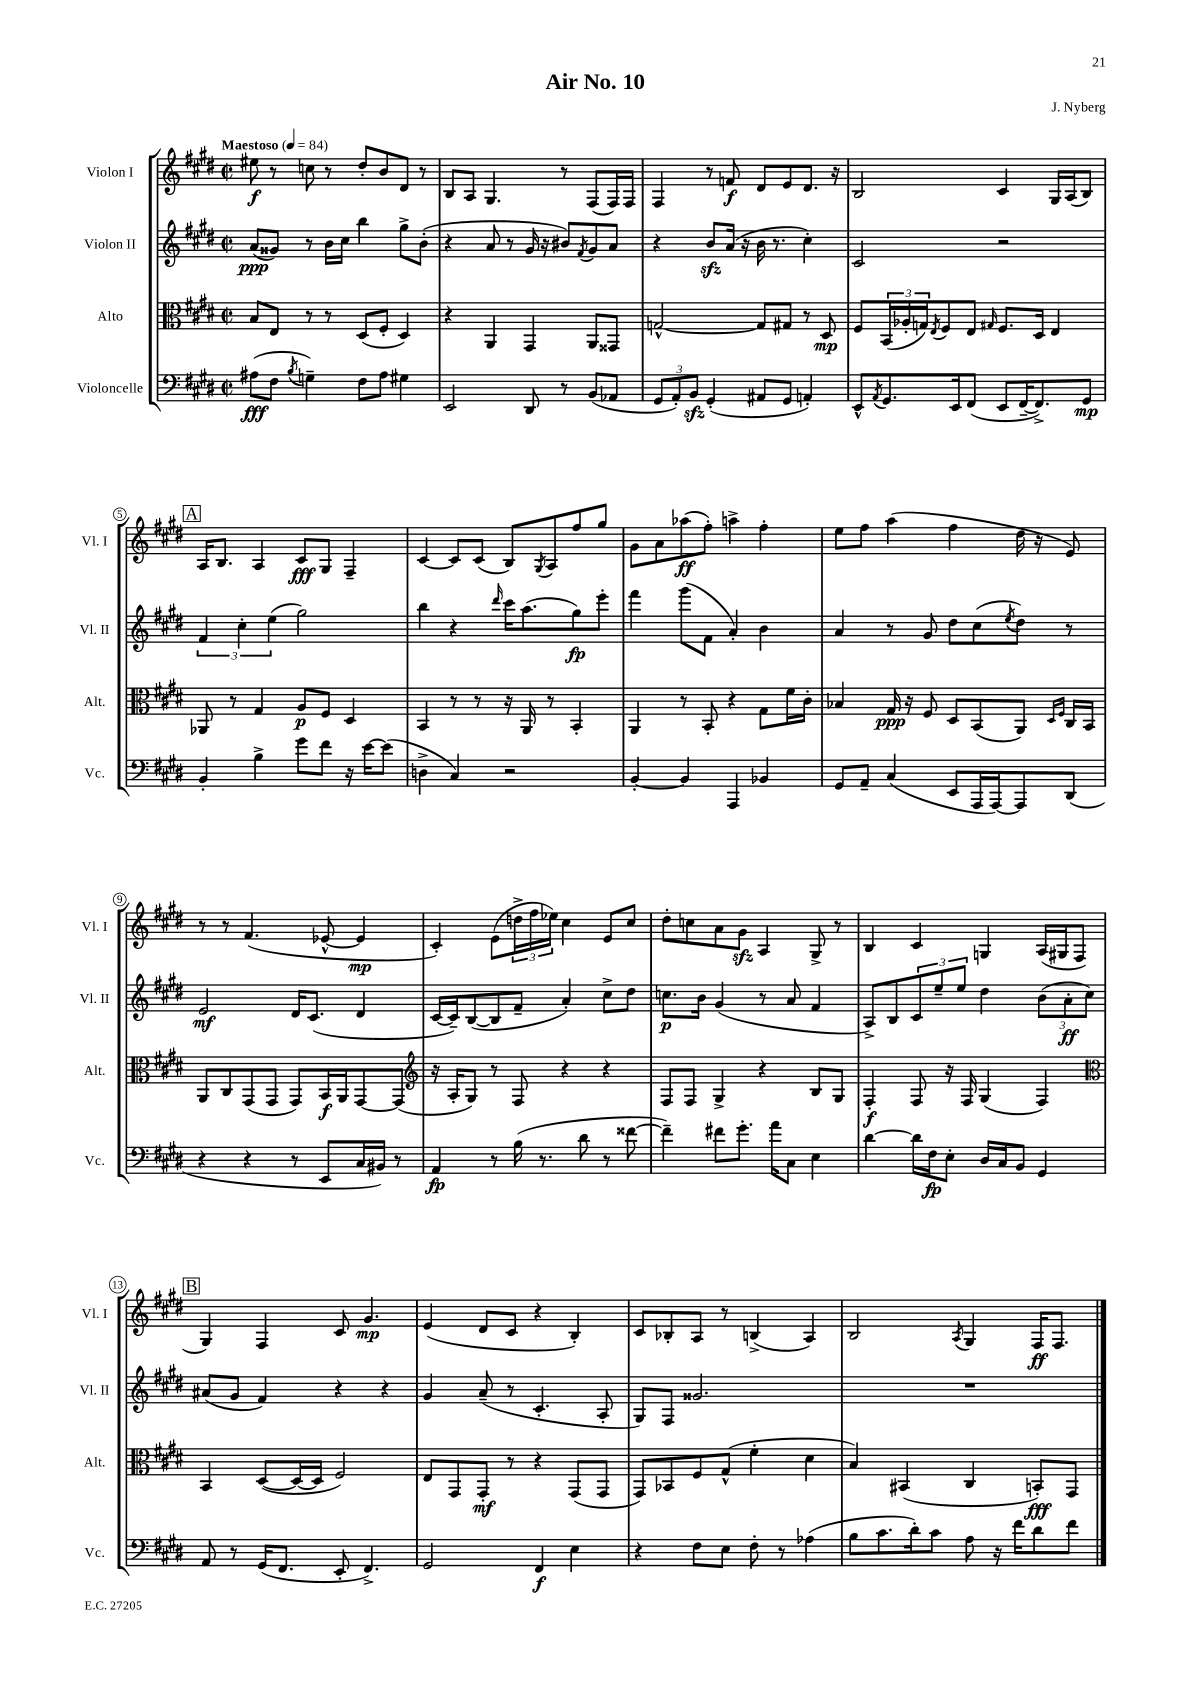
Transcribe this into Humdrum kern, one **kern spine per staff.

**kern	**dynam	**kern	**dynam	**kern	**dynam	**kern	**dynam
*part4	*part4	*part3	*part3	*part2	*part2	*part1	*part1
*staff4	*staff4	*staff3	*staff3	*staff2	*staff2	*staff1	*staff1
*I"Violoncelle	*	*I"Alto	*	*I"Violon II	*	*I"Violon I	*
*I'Vc.	*	*I'Alt.	*	*I'Vl. II	*	*I'Vl. I	*
*clefF4	*	*clefC3	*	*clefG2	*	*clefG2	*
*k[f#c#g#d#]	*	*k[f#c#g#d#]	*	*k[f#c#g#d#]	*	*k[f#c#g#d#]	*
*M2/2	*	*M2/2	*	*M2/2	*	*M2/2	*
*met(c|)	*	*met(c|)	*	*met(c|)	*	*met(c|)	*
*MM84	*	*MM84	*	*MM84	*	*MM84	*
=1	=1	=1	=1	=1	=1	=1	=1
!	!	!	!	!	!	!LO:TX:a:B:t=Maestoso	!
(8A#X\L	fff	8B/L	.	(8a/L	ppp	8ee#X\	f
8F#\J	.	8E/J	.	8g##X/J)	.	8r	.
8qB/	.	.	.	.	.	.	.
4Gn~\)	.	8r	.	8r	.	8ccn\	.
.	.	8r	.	16b\LL	.	8r	.
.	.	.	.	16cc#\JJ	.	.	.
8F#\L	.	(8D#/L	.	4bb\	.	8dd#'/L	.
8A#\J	.	8F#'/J	.	.	.	8b/	.
4G#X\	.	4D#/)	.	8gg#^\L	.	8d#/J	.
.	.	.	.	(8b'\J	.	8r	.
=2	=2	=2	=2	=2	=2	=2	=2
2EE/	.	4r	.	4r	.	8B/L	.
.	.	.	.	.	.	8A/J	.
.	.	4AA/	.	8a/	.	4.G#/	.
.	.	.	.	8r	.	.	.
8DD#/	.	4GG#/	.	16g#/	.	.	.
.	.	.	.	16r	.	.	.
8r	.	.	.	8b#X/L)	.	8r	.
.	.	.	.	8qf#/	.	.	.
(8BB/L	.	8AA/L	.	8g#/	.	(8F#/L	.
8AA-X/J	.	8GG##X/J	.	8a/J	.	16F#/L)	.
.	.	.	.	.	.	16F#/JJ	.
=3	=3	=3	=3	=3	=3	=3	=3
12GG#/L	.	[2Gn^^/	.	4r	.	4F#/	.
12AA'/)	.	.	.	.	.	.	.
12BBzz/J	.	.	.	.	.	.	.
(4GG#'/	.	.	.	8bzz/L	.	8r	.
.	.	.	.	(16a/Jk	.	8fn/	f
.	.	.	.	16r	.	.	.
8AA#X/L	.	8G/L]	.	16b\	.	8d#/L	.
.	.	.	.	8.r	.	.	.
8GG#/J	.	8G#X/J	.	.	.	8e/	.
4AAn'/)	.	8r	.	4cc#'\)	.	8.d#/J	.
.	.	8D#/	mp	.	.	.	.
.	.	.	.	.	.	16r	.
=4	=4	=4	=4	=4	=4	=4	=4
8EE^^/L	.	8F#/L	.	2c#/	.	2B/	.
8qAA/	.	.	.	.	.	.	.
8.GG#/	.	(24BB/L	.	.	.	.	.
.	.	24A-X'/	.	.	.	.	.
.	.	24Gn/J)	.	.	.	.	.
.	.	8qE/	.	.	.	.	.
.	.	8F#/	.	.	.	.	.
16EE/k	.	.	.	.	.	.	.
(8FF#/J	.	8E/J	.	.	.	.	.
.	.	16qqG#X/	.	.	.	.	.
8EE/L	.	8.F#/L	.	2r	.	4c#/	.
[16FF#~/K	.	.	.	.	.	.	.
8.FF#^/])	.	16D#/Jk	.	.	.	.	.
.	.	4E/	.	.	.	16G#/LL	.
.	.	.	.	.	.	(16A/J	.
8GG#/J	mp	.	.	.	.	8B/J)	.
!!LO:LB:g=z
!!LO:REH:place=s1:t=A
=5	=5	=5	=5	=5	=5	=5	=5
4BB'/	.	8AA-X/	.	6f#/	.	16A/KL	.
.	.	.	.	.	.	8.B/J	.
.	.	8r	.	.	.	.	.
.	.	.	.	6cc#'\	.	.	.
4B^\	.	4G#/	.	.	.	4A/	.
.	.	.	.	(6ee\	.	.	.
8g#\L	.	8A/L	p	2gg#\)	.	8c#/L	fff
8f#\J	.	8F#/J	.	.	.	8G#/J	.
16r	.	4D#/	.	.	.	4F#~/	.
[16e\KL	.	.	.	.	.	.	.
(8e\J]	.	.	.	.	.	.	.
=6	=6	=6	=6	=6	=6	=6	=6
4Dn^\	.	4BB/	.	4bb\	.	[4c#/	.
4C#/)	.	8r	.	4r	.	8c#/L]	.
.	.	8r	.	.	.	(8c#/J	.
.	.	.	.	16qqddd#/	.	.	.
2r	.	16r	.	16ccc#\KL	.	8B/L)	.
.	.	16AA/	.	(8.aa\	.	.	.
.	.	.	.	.	.	8qG#/	.
.	.	8r	.	.	.	8A/	.
.	.	4BB'/	.	8gg#\)	fp	8ff#/	.
.	.	.	.	8eee'\J	.	8gg#/J	.
=7	=7	=7	=7	=7	=7	=7	=7
[4BB'/	.	4AA/	.	4fff#\	.	8g#\L	.
.	.	.	.	.	.	8a\	.
4BB/]	.	8r	.	(8ggg#\L	.	(8aa-X\	ff
.	.	8BB'/	.	8f#\J	.	8ff#'\J)	.
4AAA/	.	4r	.	4a'/)	.	4aan^\	.
4BB-X/	.	8G#\L	.	4b\	.	4ff#'\	.
.	.	16f#\L	.	.	.	.	.
.	.	16c#'\JJ	.	.	.	.	.
=8	=8	=8	=8	=8	=8	=8	=8
8GG#/L	.	4B-X/	.	4a/	.	8ee\L	.
8AA~/J	.	.	.	.	.	8ff#\J	.
(4C#/	.	16G#/	ppp	8r	.	(4aa\	.
.	.	16r	.	.	.	.	.
.	.	8F#/	.	8g#/	.	.	.
8EE/L	.	8D#/L	.	8dd#\L	.	4ff#\	.
16AAA/L	.	(8BB/	.	(8cc#\	.	.	.
[16AAA/J)	.	.	.	.	.	.	.
.	.	.	.	8qee/	.	.	.
8AAA/]	.	8AA/J)	.	8dd#\J)	.	16dd#\	.
.	.	.	.	.	.	16r	.
.	.	16qqD#/LL	.	.	.	.	.
.	.	16qqF#/JJ	.	.	.	.	.
(8DD#/J	.	16C#/LL	.	8r	.	8e/)	.
.	.	16BB/JJ	.	.	.	.	.
!!LO:LB:g=z
=9	=9	=9	=9	=9	=9	=9	=9
4r	.	8AA/L	.	2e/	mf	8r	.
.	.	8C#/	.	.	.	8r	.
4r	.	(8GG#/	.	.	.	(4.f#/	.
.	.	8GG#/J	.	.	.	.	.
8r	.	8GG#/L)	.	16d#/KL	.	.	.
.	.	.	.	(8.c#/J	.	.	.
8EE/L	.	16BB/L	f	.	.	[8e-X^^/	.
.	.	16AA/J	.	.	.	.	.
16C#/L	.	[8GG#/	.	4d#/	.	4e-/]	mp
16BB#X/JJ)	.	.	.	.	.	.	.
8r	.	(8GG#/J]	.	.	.	.	.
=10	=10	=10	=10	=10	=10	=10	=10
*	*	*clefG2	*	*	*	*	*
4AA/	fp	16r	.	[16c#/LL	.	4c#'/)	.
.	.	16A'/KL	.	16c#~/J])	.	.	.
.	.	8G#/J)	.	([8B/	.	.	.
8r	.	8r	.	8B/]	.	(8e\L	.
(16B\	.	8F#/	.	8f#~/J	.	24ddn^\L	.
.	.	.	.	.	.	24ff#\	.
8.r	.	.	.	.	.	.	.
.	.	.	.	.	.	24ee-X\JJ)	.
.	.	4r	.	4a'/)	.	4cc#\	.
8d#\	.	.	.	.	.	.	.
8r	.	4r	.	8cc#^\L	.	8e/L	.
[8f##X\	.	.	.	8dd#\J	.	8cc#/J	.
=11	=11	=11	=11	=11	=11	=11	=11
4f##~\])	.	8F#/L	.	8.ccn\L	p	8dd#'\L	.
.	.	8F#/J	.	.	.	8ccn\	.
.	.	.	.	16b\Jk	.	.	.
8f#X\L	.	4G#^/	.	(4g#/	.	8a\	.
8.g#'\J	.	.	.	.	.	8g#zz\J	.
.	.	4r	.	8r	.	4A/	.
16a\KL	.	.	.	.	.	.	.
8C#\J	.	.	.	8a/	.	.	.
4E\	.	8B/L	.	4f#/	.	8G#^/	.
.	.	8G#/J	.	.	.	8r	.
=12	=12	=12	=12	=12	=12	=12	=12
[4d#\	.	4F#'/	f	8A^/L)	.	4B/	.
.	.	.	.	8B/	.	.	.
16d#\LL]	.	8F#/	.	12c#/	.	4c#/	.
16F#\J	fp	.	.	.	.	.	.
.	.	.	.	12ee~/	.	.	.
8E'\J	.	16r	.	.	.	.	.
.	.	.	.	12ee/J	.	.	.
.	.	16F#/	.	.	.	.	.
16D#/LL	.	(4G#/	.	4dd#\	.	4Gn/	.
16C#/J	.	.	.	.	.	.	.
8BB/J	.	.	.	.	.	.	.
4GG#/	.	4F#/)	.	(12b\L	.	(16A/LL	.
.	.	.	.	.	.	16G#X/J	.
.	.	.	.	12a'\	ff	.	.
.	.	.	.	.	.	8F#/J	.
.	.	.	.	12cc#\J)	.	.	.
!!LO:LB:g=z
!!LO:REH:place=s1:t=B
=13	=13	=13	=13	=13	=13	=13	=13
*	*	*clefC3	*	*	*	*	*
8AA/	.	4BB/	.	(8a#X/L	.	4G#/)	.
8r	.	.	.	8g#/J	.	.	.
(16GG#/KL	.	([8D#/L	.	4f#/)	.	4F#/	.
8.FF#/J	.	.	.	.	.	.	.
.	.	16D#/L_	.	.	.	.	.
.	.	16D#/JJ]	.	.	.	.	.
8EE'/	.	2F#/)	.	4r	.	8c#/	.
4.FF#^/)	.	.	.	.	.	4.g#/	mp
.	.	.	.	4r	.	.	.
=14	=14	=14	=14	=14	=14	=14	=14
2GG#/	.	8E/L	.	4g#/	.	(4e/	.
.	.	8GG#/	.	.	.	.	.
.	.	8GG#'/J	mf	(8a~/	.	8d#/L	.
.	.	8r	.	8r	.	8c#/J	.
4FF#/	f	4r	.	4.c#'/	.	4r	.
4E\	.	(8GG#/L	.	.	.	4B'/)	.
.	.	8GG#/J	.	8A'/	.	.	.
=15	=15	=15	=15	=15	=15	=15	=15
4r	.	8GG#/L)	.	8G#/L)	.	8c#/L	.
.	.	8BB-X/	.	8F#/J	.	8B-X'/	.
8F#\L	.	8F#/	.	2.g##X/	.	8A/J	.
8E\J	.	(8G#^^/J	.	.	.	8r	.
8F#'\	.	4f#'\	.	.	.	(4Bn^/	.
8r	.	.	.	.	.	.	.
(4A-X\	.	4d#\	.	.	.	4A/)	.
=16	=16	=16	=16	=16	=16	=16	=16
8B\L	.	4B/)	.	1r	.	2B/	.
8.c#\	.	.	.	.	.	.	.
.	.	(4BB#X/	.	.	.	.	.
16d#'\k)	.	.	.	.	.	.	.
8c#\J	.	.	.	.	.	.	.
.	.	.	.	.	.	8qA/	.
8A\	.	4C#/	.	.	.	4G#/	.
16r	.	.	.	.	.	.	.
16f#\KL	.	.	.	.	.	.	.
8d#\	.	8BBn'/L)	fff	.	.	16F#/KL	ff
.	.	.	.	.	.	8.F#/J	.
8f#\J	.	8GG#/J	.	.	.	.	.
==	==	==	==	==	==	==	==
*-	*-	*-	*-	*-	*-	*-	*-
